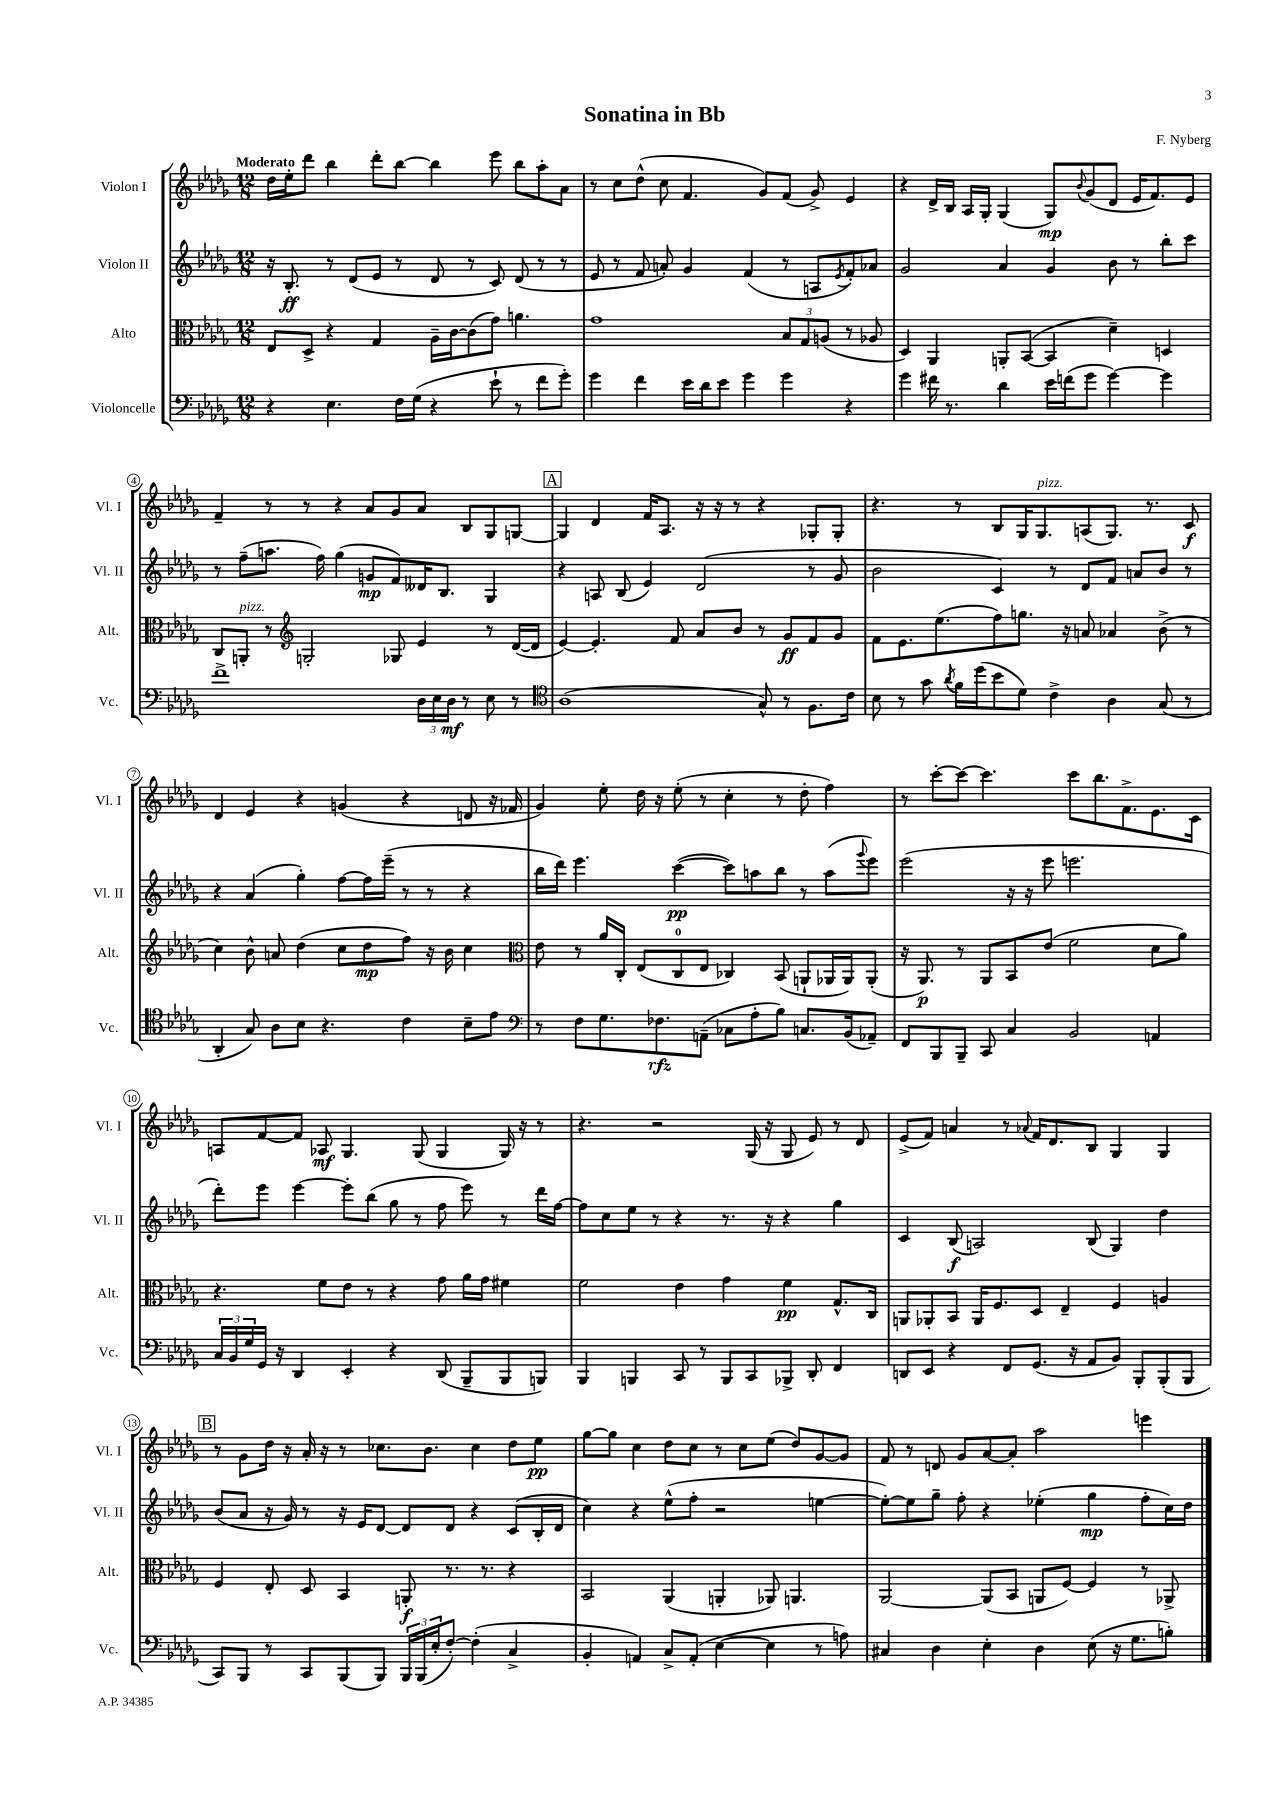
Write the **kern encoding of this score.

**kern	**dynam	**kern	**dynam	**kern	**dynam	**kern	**dynam
*part4	*part4	*part3	*part3	*part2	*part2	*part1	*part1
*staff4	*staff4	*staff3	*staff3	*staff2	*staff2	*staff1	*staff1
*I"Violoncelle	*	*I"Alto	*	*I"Violon II	*	*I"Violon I	*
*I'Vc.	*	*I'Alt.	*	*I'Vl. II	*	*I'Vl. I	*
*clefF4	*	*clefC3	*	*clefG2	*	*clefG2	*
*k[b-e-a-d-g-]	*	*k[b-e-a-d-g-]	*	*k[b-e-a-d-g-]	*	*k[b-e-a-d-g-]	*
*M12/8	*	*M12/8	*	*M12/8	*	*M12/8	*
=1	=1	=1	=1	=1	=1	=1	=1
!	!	!	!	!	!	!LO:TX:a:B:t=Moderato	!
4r	.	8E-/L	.	16r	.	16dd-\LL	.
.	.	.	.	8.B-'/	ff	16ee-'\J	.
.	.	8D-^/J	.	.	.	8ddd-\J	.
4.E-\	.	4r	.	8r	.	4bb-\	.
.	.	.	.	(8d-/L	.	.	.
.	.	4G-/	.	8e-/J	.	8ddd-'\L	.
16F\LL	.	.	.	8r	.	[8bb-\J	.
(16G-\JJ	.	.	.	.	.	.	.
4r	.	16A-~\LL	.	8d-/	.	4bb-\]	.
.	.	[16c\J	.	.	.	.	.
.	.	(8c\]	.	8r	.	.	.
8e-`\	.	8g-\J)	.	8c/)	.	8eee-\	.
8r	.	4.an\	.	(8d-/	.	8bb-\L	.
8f\L	.	.	.	8r	.	8aa-'\	.
8g-'\J)	.	.	.	8r	.	8a-\J	.
=2	=2	=2	=2	=2	=2	=2	=2
4g-\	.	1g-	.	8e-/	.	8r	.
.	.	.	.	8r	.	8cc\L	.
4f\	.	.	.	8f/	.	(8dd-^^\J	.
.	.	.	.	8an'/)	.	8cc\	.
16e-\LL	.	.	.	4g-/	.	4.f/	.
16d-\J	.	.	.	.	.	.	.
8e-\J	.	.	.	.	.	.	.
4g-\	.	.	.	(4f/	.	.	.
.	.	.	.	.	.	8g-/L)	.
4g-\	.	12B-/L	.	8r	.	(8f/J	.
.	.	12G-/	.	.	.	.	.
.	.	.	.	8An/L	.	8g-^/)	.
.	.	(12An/J	.	.	.	.	.
.	.	.	.	8qe-/	.	.	.
4r	.	8r	.	8f'/)	.	4e-/	.
.	.	8A-X/	.	8a-X/J	.	.	.
=3	=3	=3	=3	=3	=3	=3	=3
4g-\	.	4D-/)	.	2g-/	.	4r	.
16f#X\	.	4AA-/	.	.	.	16d-^/LL	.
8.r	.	.	.	.	.	16B-/JJ	.
.	.	.	.	.	.	16A-/LL	.
.	.	.	.	.	.	16G-'/JJ	.
4d-\	.	8AAn'/L	.	4a-/	.	(4G-/	.
.	.	([8BB-/J	.	.	.	.	.
16e-\LL	.	4BB-/]	.	4g-/	.	8G-/L)	mp
(16fn\J	.	.	.	.	.	.	.
.	.	.	.	.	.	8qqb-/	.
8g-\J	.	.	.	.	.	(8g-/	.
[4g-\)	.	4d-~\)	.	8b-\	.	8d-/J	.
.	.	.	.	8r	.	16e-/KL	.
.	.	.	.	.	.	8.f/)	.
4g-\]	.	4Dn/	.	8bb-'\L	.	.	.
.	.	.	.	8ccc\J	.	8e-/J	.
!!LO:LB:g=z
=4	=4	=4	=4	=4	=4	=4	=4
1f^	.	8C/L	.	8r	.	4f~/	.
!	!	!LO:TX:a:i:t=pizz.	!	!	!	!	!
.	.	8AAn'/J	.	(8ff~\L	.	.	.
.	.	8r	.	8.aan\J	.	8r	.
*	*	*clefG2	*	*	*	*	*
.	.	2Gn'/	.	.	.	8r	.
.	.	.	.	16ff\)	.	.	.
.	.	.	.	(4gg-\	.	4r	.
.	.	.	.	8gn/L	mp	8a-/L	.
.	.	8G-X/	.	8f/)	.	8g-/	.
24D-\LL	.	4e-/	.	16d--X/K	.	8a-/J	.
24E-\	.	.	.	.	.	.	.
.	.	.	.	8.B-/J	.	.	.
24D-\JJ	mf	.	.	.	.	.	.
8r	.	.	.	.	.	8B-/L	.
8E-\	.	8r	.	4G-/	.	8G-/	.
8r	.	([16d-/LL	.	.	.	[8Gn/J	.
.	.	16d-/JJ]	.	.	.	.	.
!!LO:REH:place=s1:t=A
=5	=5	=5	=5	=5	=5	=5	=5
*clefC4	*	*	*	*	*	*	*
(1A-	.	[4e-/)	.	4r	.	4G/]	.
.	.	4.e-'/]	.	8An/	.	4d-/	.
.	.	.	.	(8B-/	.	.	.
.	.	.	.	4e-/)	.	16f/KL	.
.	.	.	.	.	.	8.A-/J	.
.	.	8f/	.	.	.	.	.
.	.	8a-/L	.	(2d-/	.	16r	.
.	.	.	.	.	.	16r	.
.	.	8b-/J	.	.	.	8r	.
8G-^^/)	.	8r	.	.	.	4r	.
8r	.	8g-/L	ff	.	.	.	.
8.F\L	.	8f/	.	8r	.	8G-X'/L	.
.	.	8g-/J	.	8g-/	.	8G-'/J	.
16c\Jk	.	.	.	.	.	.	.
=6	=6	=6	=6	=6	=6	=6	=6
8B-\	.	8f\L	.	2b-\	.	4.r	.
8r	.	8.e-\	.	.	.	.	.
8g-\	.	.	.	.	.	.	.
.	.	(8.ee-\	.	.	.	.	.
8qa-/	.	.	.	.	.	.	.
16f\LL	.	.	.	.	.	8r	.
(16dd-\J	.	.	.	.	.	.	.
8b-\	.	8ff\)	.	4c/)	.	8B-/L	.
8d-\J)	.	8.ggn\J	.	.	.	16G-/K	.
!	!	!	!	!	!	!LO:TX:a:i:t=pizz.	!
.	.	.	.	.	.	8.G-/	.
4c^\	.	.	.	8r	.	.	.
.	.	16r	.	.	.	.	.
.	.	8an/	.	8d-/L	.	(8An/	.
4A-\	.	4a-X/	.	8f/J	.	8.G-/J)	.
.	.	.	.	8an/L	.	.	.
.	.	.	.	.	.	8.r	.
(8G-/	.	(8b-^\	.	8b-/J	.	.	.
8r	.	8r	.	8r	.	8c/	f
!!LO:LB:g=z
=7	=7	=7	=7	=7	=7	=7	=7
4AA-'/	.	4cc\)	.	4r	.	4d-/	.
8G-/)	.	8b-^^\	.	(4a-/	.	4e-/	.
8A-\L	.	8an/	.	.	.	.	.
8B-\J	.	(4dd-\	.	4gg-'\)	.	4r	.
4.r	.	.	.	.	.	.	.
.	.	8cc\L	.	[8ff\L	.	(4gn/	.
.	.	8dd-\	mp	16ff\L]	.	.	.
.	.	.	.	(16eee-~\JJ	.	.	.
4c\	.	8ff\J)	.	8r	.	4r	.
.	.	16r	.	8r	.	.	.
.	.	16b-\	.	.	.	.	.
8B-~\L	.	4cc\	.	4r	.	8dn/	.
8e-\J	.	.	.	.	.	16r	.
.	.	.	.	.	.	16f-X/	.
=8	=8	=8	=8	=8	=8	=8	=8
*clefF4	*	*clefC3	*	*	*	*	*
8r	.	8e-\	.	16bb-\LL	.	4g-/)	.
.	.	.	.	16ddd-\JJ)	.	.	.
8F\L	.	8r	.	4.eee-\	.	.	.
8.G-\	.	16a-/LL	.	.	.	8ee-'\	.
.	.	16C'/JJ	.	.	.	.	.
.	.	(8E-/L	.	.	.	16dd-\	.
8.F-X\	rfz	.	.	.	.	16r	.
.	.	8C/	.	([4ccc\	pp	(8ee-'\	.
(8AAn~\J	.	8E-/J	.	.	.	8r	.
8C-X\L	.	4C-X/)	.	8ccc\L])	.	4cc'\	.
8A-'\	.	.	.	8aan\	.	.	.
8B-\J)	.	(8BB-/	.	8bb-\J	.	8r	.
8.Cn/L	.	8AAn`/L	.	8r	.	8dd-'\	.
.	.	16AA-X/L	.	(8aa\L	.	4ff\)	.
(16BB-/k	.	16AA-/J)	.	.	.	.	.
.	.	.	.	8qqggg-/	.	.	.
8AA-X~/J)	.	(8AA-'/J	.	8eee-\J)	.	.	.
=9	=9	=9	=9	=9	=9	=9	=9
8FF/L	.	16r	.	(2eee-\	.	8r	.
.	.	8.AA-/)	p	.	.	.	.
8BBB-/	.	.	.	.	.	[8ccc'\L	.
8BBB-~/J	.	8r	.	.	.	8ccc\J_	.
8CC/	.	8AA-/L	.	.	.	4.ccc\]	.
4C/	.	8BB-/	.	16r	.	.	.
.	.	.	.	16r	.	.	.
.	.	(8e-/J	.	8eee-\	.	.	.
2BB-/	.	2f\	.	2.eeen\	.	8ccc\L	.
.	.	.	.	.	.	8.bb-\	.
.	.	.	.	.	.	8.f^\	.
4AAn/	.	8d-\L	.	.	.	8.e-\	.
.	.	8a-\J)	.	.	.	.	.
.	.	.	.	.	.	16c\Jk	.
!!LO:LB:g=z
=10	=10	=10	=10	=10	=10	=10	=10
24C/LL	.	4.r	.	8ddd-'\L)	.	8An/L	.
24BB-/	.	.	.	.	.	.	.
24G-/	.	.	.	.	.	.	.
16GG-/JJ	.	.	.	8eee-\J	.	[8f/	.
16r	.	.	.	.	.	.	.
4DD-/	.	.	.	[4eee-\	.	8f/J]	.
.	.	8f\L	.	.	.	8A-X/	mf
4EE-'/	.	8e-\J	.	8eee-'\L]	.	4.G-/	.
.	.	8r	.	(8bb-\J	.	.	.
4r	.	4r	.	8gg-\	.	.	.
.	.	.	.	8r	.	(8G-/	.
(8DD-/	.	8g-\	.	8ff\	.	4G-/	.
8BBB-~/L	.	16a-\LL	.	8eee-\)	.	.	.
.	.	16g-\JJ	.	.	.	.	.
8BBB-/	.	4f#X\	.	8r	.	16G-/)	.
.	.	.	.	.	.	16r	.
8BBBn/J)	.	.	.	16ddd-\LL	.	8r	.
.	.	.	.	[16ff\JJ	.	.	.
=11	=11	=11	=11	=11	=11	=11	=11
4BBB-/	.	2f\	.	8ff\L]	.	4.r	.
.	.	.	.	8cc\	.	.	.
4BBBn/	.	.	.	8ee-\J	.	.	.
.	.	.	.	8r	.	2r	.
8CC/	.	4e-\	.	4r	.	.	.
8r	.	.	.	.	.	.	.
8BBB/L	.	4g-\	.	8.r	.	.	.
8CC/	.	.	.	.	.	(16G-/	.
.	.	.	.	16r	.	16r	.
8BBB-X^/J	.	4f\	pp	4r	.	8G-/	.
8DD-'/	.	.	.	.	.	8e-/)	.
4FF/	.	8.G-^^/L	.	4gg-\	.	8r	.
.	.	.	.	.	.	8d-/	.
.	.	16C/Jk	.	.	.	.	.
=12	=12	=12	=12	=12	=12	=12	=12
8DDn/L	.	8AAn/L	.	4c/	.	(8e-^/L	.
8EE-/J	.	8AA-X'/	.	.	.	8f/J)	.
4r	.	8BB-/J	.	(8B-/	f	4an/	.
.	.	16AA-/KL	.	2An/)	.	.	.
.	.	8.F/	.	.	.	.	.
8FF/L	.	.	.	.	.	8r	.
.	.	.	.	.	.	8qqa-X/	.
(8.GG-/J	.	8D-/J	.	.	.	16f/KL	.
.	.	.	.	.	.	8.d-/	.
.	.	4E-~/	.	.	.	.	.
16r	.	.	.	.	.	.	.
8AA-/L	.	.	.	(8B-/	.	8B-/J	.
8BB-/J)	.	4F/	.	4G-/)	.	4G-/	.
8BBB-'/L	.	.	.	.	.	.	.
(8BBB-'/	.	4An/	.	4dd-\	.	4G-/	.
8BBB-/J	.	.	.	.	.	.	.
!!LO:LB:g=z
!!LO:REH:place=s1:t=B
=13	=13	=13	=13	=13	=13	=13	=13
8CC/L)	.	4F/	.	(8b-/L	.	8r	.
8BBB-/J	.	.	.	8a-/J	.	8g-\L	.
8r	.	8E-'/	.	16r	.	16dd-\Jk	.
.	.	.	.	16g-/)	.	16r	.
8CC/L	.	8D-/	.	8r	.	16a-'/	.
.	.	.	.	.	.	16r	.
(8BBB-/	.	4BB-/	.	16r	.	8r	.
.	.	.	.	16e-/KL	.	.	.
8BBB-/J)	.	.	.	[8d-/J	.	8.cc-X\L	.
24BBB-/LL	.	8AAn'/	f	8d-/L]	.	.	.
(24BBB-/	.	.	.	.	.	.	.
.	.	.	.	.	.	8.b-\J	.
24E-'/J	.	.	.	.	.	.	.
[8F'/J)	.	8.r	.	8d-/J	.	.	.
(4F'\]	.	.	.	4r	.	4cc-\	.
.	.	8.r	.	.	.	.	.
4C^/	.	4r	.	(8c/L	.	8dd-\L	.
.	.	.	.	16B-'/L	.	8ee-\J	pp
.	.	.	.	16d-/JJ	.	.	.
=14	=14	=14	=14	=14	=14	=14	=14
4BB-'/	.	2BB-/	.	4cc\)	.	[8gg-\L	.
.	.	.	.	.	.	8gg-\J]	.
4AAn/)	.	.	.	4r	.	4cc\	.
8C^/L	.	(4AA-/	.	(8ee-^^\L	.	8dd-\L	.
(8AA'/J	.	.	.	8ff'\J	.	8cc\J	.
[4E-\	.	4AAn'/	.	2r	.	8r	.
.	.	.	.	.	.	8cc\L	.
4E-\]	.	8AA-X/)	.	.	.	(8ee-\J	.
.	.	4.AAn/	.	.	.	8dd-/L)	.
8r	.	.	.	[4een\	.	[8g-/	.
8An\)	.	.	.	.	.	8g-/J]	.
=15	=15	=15	=15	=15	=15	=15	=15
4C#X/	.	[2AA-/	.	8ee'\L_)	.	8f/	.
.	.	.	.	8ee\]	.	8r	.
4D-\	.	.	.	8gg-~\J	.	8dn/	.
.	.	.	.	8ff'\	.	8g-/L	.
4E-'\	.	(8AA-/L]	.	4r	.	[8a-/	.
.	.	8BB-/J	.	.	.	8a-'/J]	.
4D-\	.	8AAn/L	.	(4ee-X'\	.	2aa-\	.
.	.	[8F/J)	.	.	.	.	.
(8E-\	.	4F/]	.	4gg-\	mp	.	.
16r	.	.	.	.	.	.	.
8.G-\L	.	.	.	.	.	.	.
.	.	8r	.	8ff'\L	.	4eeen\	.
8Bn'\J)	.	8AA-X^/	.	16cc\L)	.	.	.
.	.	.	.	16dd-\JJ	.	.	.
==	==	==	==	==	==	==	==
*-	*-	*-	*-	*-	*-	*-	*-
